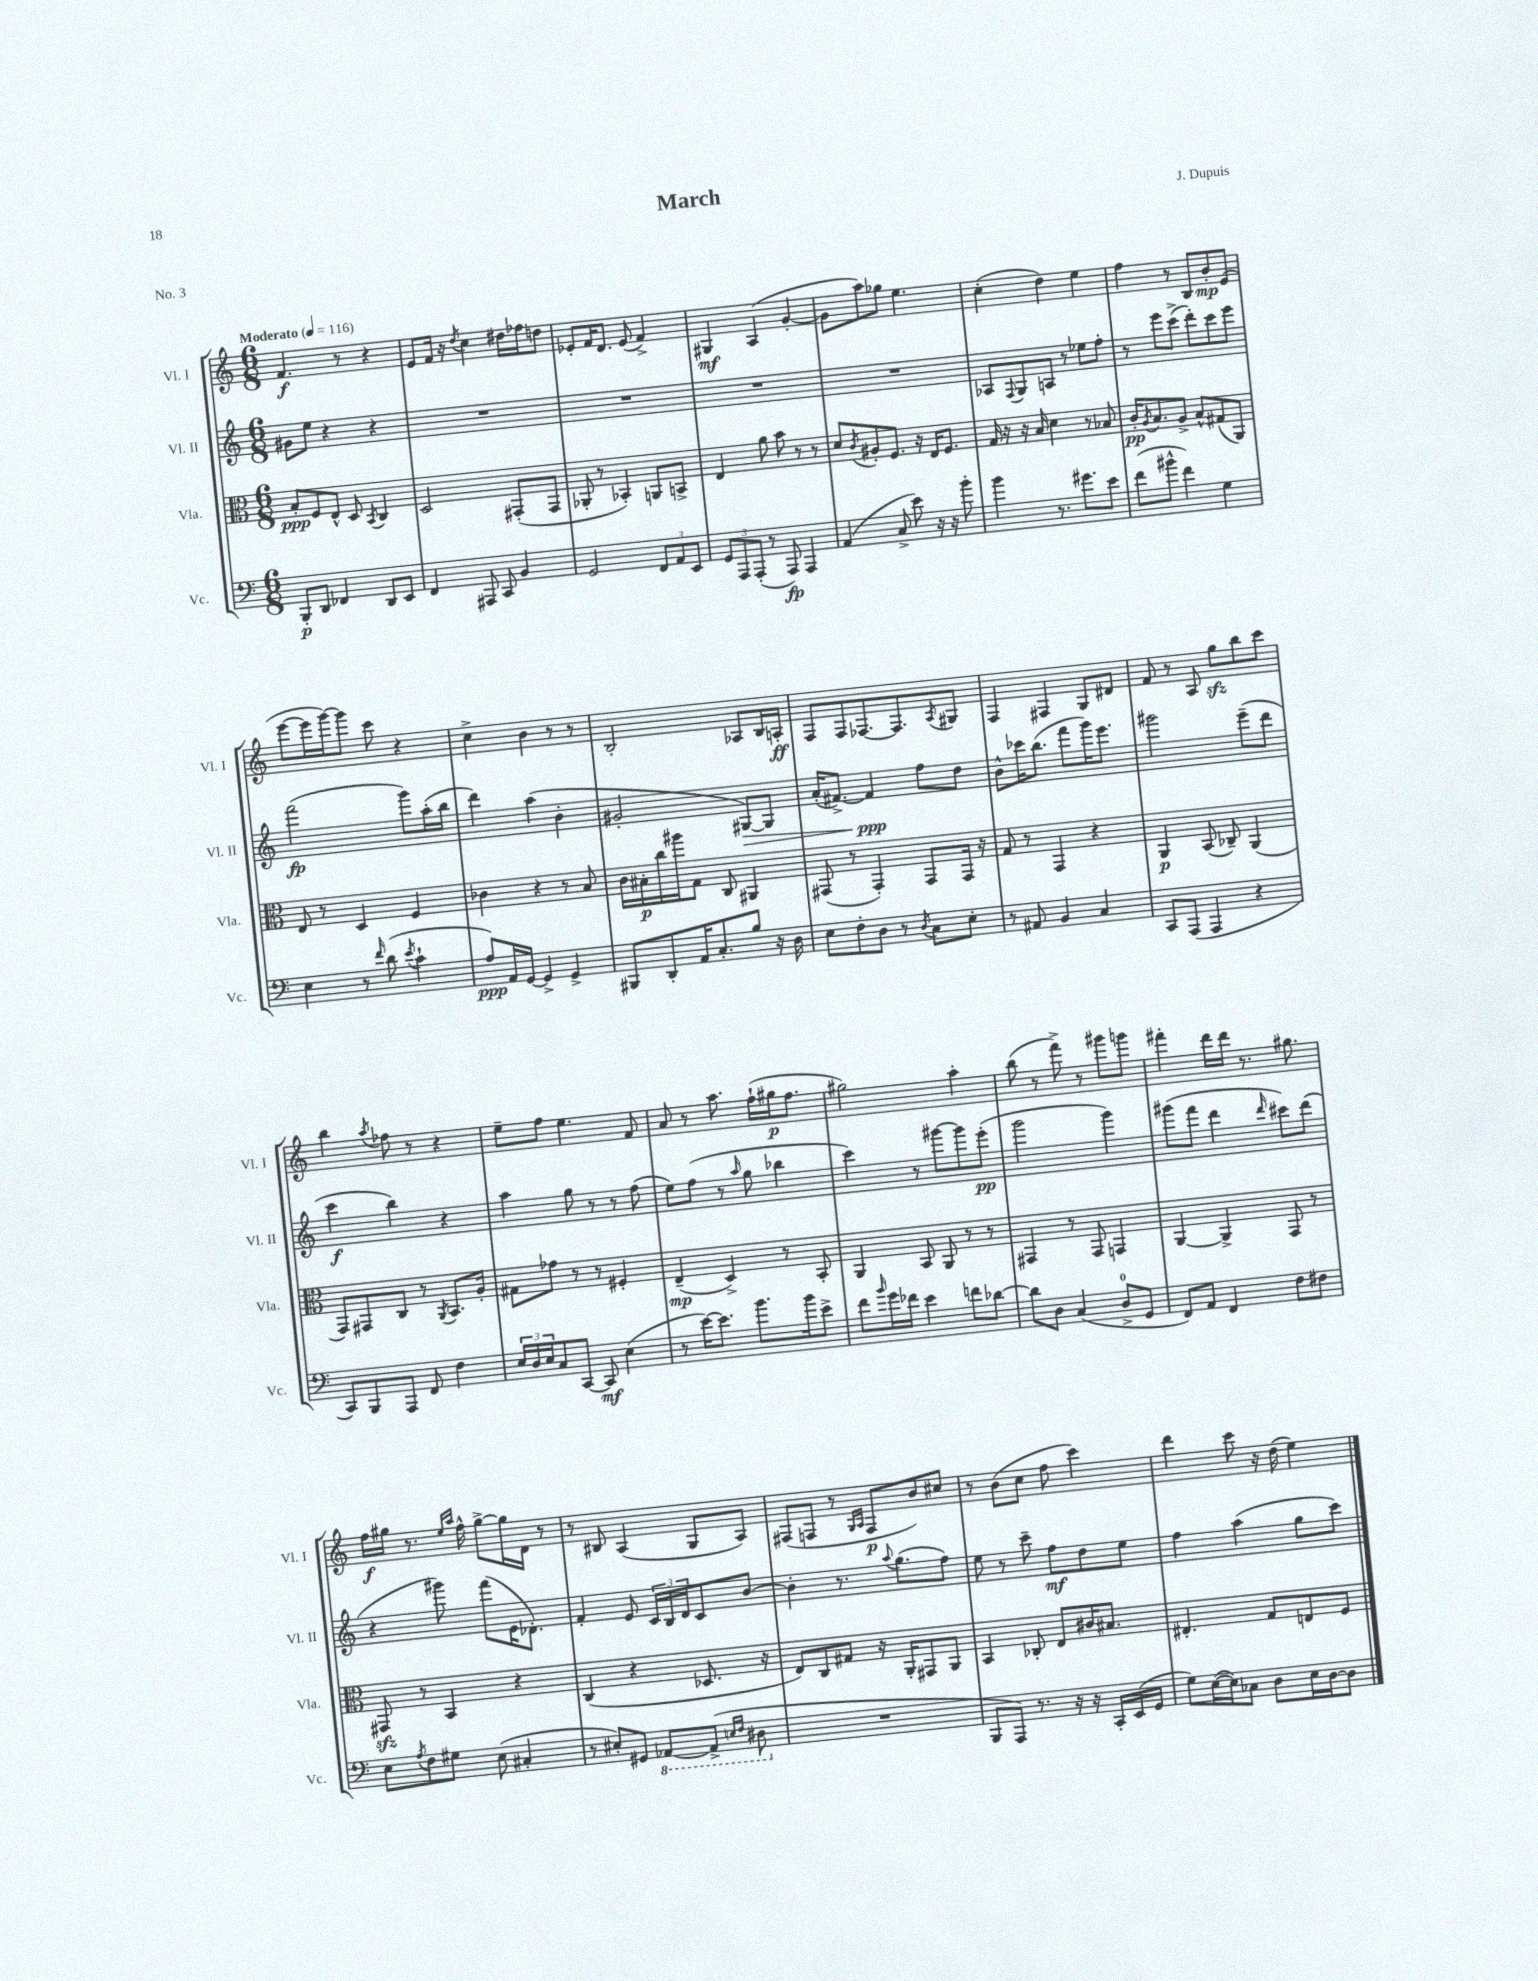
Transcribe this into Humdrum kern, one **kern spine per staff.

**kern	**dynam	**kern	**dynam	**kern	**dynam	**kern	**dynam
*part4	*part4	*part3	*part3	*part2	*part2	*part1	*part1
*staff4	*staff4	*staff3	*staff3	*staff2	*staff2	*staff1	*staff1
*I"Vc.	*	*I"Vla.	*	*I"Vl. II	*	*I"Vl. I	*
*I'Vc.	*	*I'Vla.	*	*I'Vl. II	*	*I'Vl. I	*
*clefF4	*	*clefC3	*	*clefG2	*	*clefG2	*
*k[]	*	*k[]	*	*k[]	*	*k[]	*
*M6/8	*	*M6/8	*	*M6/8	*	*M6/8	*
*MM116	*	*MM116	*	*MM116	*	*MM116	*
=1	=1	=1	=1	=1	=1	=1	=1
!	!	!	!	!	!	!LO:TX:a:B:t=Moderato	!
8BBB'/L	p	8B'/L	ppp	8g#X\L	.	4.f/	f
8DD/J	.	8F/	.	8ee\J	.	.	.
4FF-X/	.	8E^^/J	.	4r	.	.	.
.	.	8D/	.	.	.	8r	.
.	.	8qBB/	.	.	.	.	.
8DD/L	.	4C/	.	4r	.	4r	.
8EE/J	.	.	.	.	.	.	.
=2	=2	=2	=2	=2	=2	=2	=2
4FF/	.	2D/	.	2.r	.	8e/L	.
.	.	.	.	.	.	16f/Jk	.
.	.	.	.	.	.	16r	.
.	.	.	.	.	.	8qdd/	.
8AAA#X/	.	.	.	.	.	4cc\	.
8CC/	.	.	.	.	.	.	.
4BB/	.	(8GG#X'/L	.	.	.	16dd#X\LL	.
.	.	.	.	.	.	16ff-X\J	.
.	.	8GG#/J	.	.	.	8ddn\J	.
=3	=3	=3	=3	=3	=3	=3	=3
2GG/	.	8AA-X'/	.	2.r	.	8e-X'/L	.
.	.	8r	.	.	.	16f/K	.
.	.	.	.	.	.	8.d/J	.
.	.	4BB-X'/)	.	.	.	.	.
.	.	.	.	.	.	(8e-/	.
12FF/L	.	8AAn/L	.	.	.	4f^/)	.
12AA/	.	.	.	.	.	.	.
.	.	8BBn^/J	.	.	.	.	.
12EE/J	.	.	.	.	.	.	.
=4	=4	=4	=4	=4	=4	=4	=4
12GG/L	.	4E/	.	2.r	.	4G#X/	mf
12AAA/	.	.	.	.	.	.	.
(12AAA'/J	.	.	.	.	.	.	.
8r	.	8a\	.	.	.	(4A/	.
8AAA/)	fp	8b\	.	.	.	.	.
4AAA/	.	8r	.	.	.	[4g'/	.
.	.	8r	.	.	.	.	.
=5	=5	=5	=5	=5	=5	=5	=5
(4AA/	.	8d/L	.	2.r	.	8g\L]	.
.	.	8qc/	.	.	.	.	.
.	.	8A#X'/	.	.	.	8aa\)	.
8C^/	.	8.F/J	.	.	.	8gg-X\J	.
8e\)	.	.	.	.	.	4.ee\	.
.	.	16r	.	.	.	.	.
16r	.	16E/KL	.	.	.	.	.
16r	.	8.F/J	.	.	.	.	.
8b'\	.	.	.	.	.	.	.
=6	=6	=6	=6	=6	=6	=6	=6
4b\	.	16G/	.	8A-X/L	.	(4cc'\	.
.	.	16r	.	.	.	.	.
.	.	.	.	8qqF/	.	.	.
.	.	16r	.	8G/	.	.	.
.	.	16B/	.	.	.	.	.
8.r	.	4d\	.	8An/J	.	4dd\)	.
.	.	.	.	8r	.	.	.
8.g#X\L	.	.	.	.	.	.	.
.	.	8r	.	8ee-X\L	.	4ee\	.
8e\J	.	8B-X/	.	8ff'\J	.	.	.
=7	=7	=7	=7	=7	=7	=7	=7
(8f\L	.	16c'/KL	pp	8r	.	4ff\	.
.	.	8qA/	.	.	.	.	.
.	.	8.B/	.	.	.	.	.
8b#X^^\J	.	.	.	8eee\L	.	.	.
4f\)	.	8A^/J	.	(8ccc^\J	.	8r	.
.	.	8B^^/L	.	8ddd'\L)	.	8B/L	.
4G\	.	(8G#X/	.	8ccc\	.	8b'/	mp
.	.	8AA/J)	.	8eee\J	.	(8e/J	.
!!LO:LB:g=z
=8	=8	=8	=8	=8	=8	=8	=8
4E\	.	8E/	.	(2fff\	fp	[8eee\L	.
.	.	8r	.	.	.	16eee\L]	.
.	.	.	.	.	.	[16ggg\J)	.
8r	.	4D/	.	.	.	8ggg\J]	.
16qqf/	.	.	.	.	.	.	.
(8d\	.	.	.	.	.	8ccc\	.
8qe/	.	.	.	.	.	.	.
4c`\	.	4F/	.	8ggg\L)	.	4r	.
.	.	.	.	(16aa'\L	.	.	.
.	.	.	.	16bb\JJ	.	.	.
=9	=9	=9	=9	=9	=9	=9	=9
8A/L)	ppp	4c-X\	.	4ddd\)	.	4cc^\	.
16AA/L	.	.	.	.	.	.	.
[16GG/JJ	.	.	.	.	.	.	.
4GG^/]	.	4r	.	(4aa\	.	4b\	.
4GG^/	.	8r	.	4b'\	.	8r	.
.	.	8B/	.	.	.	8r	.
=10	=10	=10	=10	=10	=10	=10	=10
8BBB#X/L	.	16c\LL	.	2g#X'/	.	2B'/	.
.	.	16B#X'\	p	.	.	.	.
8DD'/	.	16cc\	.	.	.	.	.
.	.	16aa#X\J	.	.	.	.	.
16AA/K	.	8G\J	.	.	.	.	.
8.C'/	.	.	.	.	.	.	.
.	.	8C/	.	.	.	.	.
!	!	!	!	!	!LO:HP:b	!	!
8B/J	.	4AA#X/	.	[8G#X/L)	>	8A-X/L	.
16r	.	.	.	8G#/J]	.	16B/L	.
16D\	.	.	.	.	.	16An'/JJ	ff
=11	=11	=11	=11	=11	=11	=11	=11
8E\L	.	(8GG#X/	.	(16a'/KL	.	8F/L	.
.	.	.	.	[8.f#X^/J)	.	.	.
8F'\	.	8r	.	.	.	8F/	.
8D\J	.	4GG#'/)	.	4f#/]	ppp	[8.F-X/	.
8r	.	.	.	.	.	.	.
.	.	.	.	.	.	8.F-/]	.
8qD/	.	.	.	.	.	.	.
8C\L	.	8GG#/L	.	8ff\L	]	.	.
.	.	.	.	.	.	8qA/	.
8E'\J	.	16GG#/Jk	.	8dd\J	.	8G#X/J	.
.	.	16r	.	.	.	.	.
=12	=12	=12	=12	=12	=12	=12	=12
8r	.	8G/	.	8b^^\L	.	4F/	.
8AA#X/	.	8r	.	16ccc-X\K	.	.	.
.	.	.	.	(8.bb\J	.	.	.
4BB/	.	4GG/	.	.	.	4F#X/	.
.	.	.	.	8fff\L	.	.	.
4C/	.	4r	.	16ggg\K)	.	8G/L	.
.	.	.	.	8.eee\J	.	.	.
.	.	.	.	.	.	8d#X/J	.
=13	=13	=13	=13	=13	=13	=13	=13
8CC/L	.	4AA/	p	2ggg#X\	.	8f/	.
(8AAA/J	.	.	.	.	.	8r	.
4AAA/	.	(8BB/	.	.	.	8A/	.
.	.	8C-X~/)	.	.	.	8ggzz\L	.
4r	.	(4AA/	.	(8eee~\L	.	8bb\	.
.	.	.	.	8ddd\J	.	8ccc\J	.
!!LO:LB:g=z
=14	=14	=14	=14	=14	=14	=14	=14
8CC/L)	.	8GG/L)	.	4ccc\	f	4bb\	.
8BBB/	.	8GG#X/	.	.	.	.	.
.	.	.	.	.	.	8qaa/	.
8AAA/J	.	8C/J	.	4bb\)	.	8ff-X\	.
8FF/	.	8r	.	.	.	8r	.
.	.	8qAA/	.	.	.	.	.
4F\	.	8.BB/L	.	4r	.	4r	.
.	.	16A'/Jk	.	.	.	.	.
=15	=15	=15	=15	=15	=15	=15	=15
24E/LL	.	8G#X\L	.	4aa\	.	8ee~\L	.
24D/	.	.	.	.	.	.	.
24E/J	.	.	.	.	.	.	.
8C/	.	8g-X\J	.	.	.	8ff\J	.
[8CC/J	.	8r	.	8gg\	.	4.ee\	.
8CC/]	mf	8r	.	8r	.	.	.
(4E\	.	4F#X'/	.	8r	.	.	.
.	.	.	.	(8ff\	.	8f/	.
=16	=16	=16	=16	=16	=16	=16	=16
8r	.	(4E~/	mp	8ee\L)	.	8a/	.
[16e\KL)	.	.	.	(8ff\J	.	8r	.
8.e\J]	.	.	.	.	.	.	.
.	.	4D^/)	.	8r	.	8.aa\	.
.	.	.	.	16qqaa/	.	.	.
8.b\L	.	.	.	8gg\	.	.	.
.	.	.	.	.	.	(16ff`\LL	.
.	.	8r	.	4bb-X\	.	16gg#X\J	p
16b\k	.	.	.	.	.	8.ff\J	.
8e^\J	.	8BB'/	.	.	.	.	.
=17	=17	=17	=17	=17	=17	=17	=17
8f\L	.	4AA/	.	4ccc\)	.	2gg#X\)	.
16qqb/	.	.	.	.	.	.	.
16g\L	.	.	.	.	.	.	.
16f-X\JJ	.	.	.	.	.	.	.
4e\	.	8BB/	.	8r	.	.	.
.	.	8AA/	.	[8ggg#X\L	.	.	.
8fn\L	.	8r	.	8ggg#\]	.	4aa'\	.
[8d-X\J	.	8r	.	(8eee'\J	pp	.	.
=18	=18	=18	=18	=18	=18	=18	=18
8d-\L]	.	4GG#X/	.	2ggg\	.	(8bb\	.
8D\J	.	.	.	.	.	8r	.
(4C/	.	8r	.	.	.	8fff^\)	.
.	.	8GG#/	.	.	.	8r	.
8D^/L	.	4GGn/	.	4ggg\)	.	8ggg#X\L	.
8GG/J	.	.	.	.	.	8gggn\J	.
=19	=19	=19	=19	=19	=19	=19	=19
8FF/L)	.	[4AA/	.	(8ggg#X\L	.	4fff#X'\	.
8AA/J	.	.	.	8fff\J	.	.	.
4FF/	.	4AA^/]	.	4ddd\	.	16ddd\LL	.
.	.	.	.	.	.	16ddd\JJ	.
.	.	.	.	.	.	8.r	.
.	.	.	.	16qqddd/	.	.	.
8F\L	.	8GG/	.	8ccc#X\L)	.	.	.
.	.	.	.	.	.	8.gg#X\	.
8F#X\J	.	8r	.	(8ddd\J	.	.	.
!!LO:LB:g=z
=20	=20	=20	=20	=20	=20	=20	=20
8E\L	.	8GG#Xzz/	.	4r	.	16ff\LL	f
.	.	.	.	.	.	16gg#X\JJ	.
8qA/	.	.	.	.	.	.	.
8F\	.	8r	.	.	.	8.r	.
8G#X\J	.	4BB/	.	8ggg#X\)	.	.	.
.	.	.	.	.	.	16qqee/LL	.
.	.	.	.	.	.	16qqaa/JJ	.
.	.	.	.	.	.	16ff^^\	.
(8E\	.	.	.	(8fff\L	.	[8gg#^\L	.
4C#X'/	.	4r	.	16e\K	.	16gg#\L]	.
.	.	.	.	8.d-X'\J)	.	16d\JJ	.
.	.	.	.	.	.	8r	.
=21	=21	=21	=21	=21	=21	=21	=21
8r	.	(4C/	.	4f'/	.	8r	.
8E#X'/L)	.	.	.	.	.	8B#X/	.
8GG#X/J	.	4r	.	8e/	.	(4A/	.
*8ba	*	*	*	*	*	*	*
[8AAA-X/L	.	.	.	24c/LL	.	.	.
.	.	.	.	24B/	.	.	.
.	.	.	.	24d/J	.	.	.
(8AAA-^/J]	.	8.D-X/	.	8c/	.	8G/L	.
16qqEEn/LL	.	.	.	.	.	.	.
16qqFF/JJ	.	.	.	.	.	.	.
8DD#X\	.	.	.	[8b/J	.	8A/J)	.
.	.	16r	.	.	.	.	.
=22	=22	=22	=22	=22	=22	=22	=22
*X8ba	*	*	*	*	*	*	*
2.r	.	8E/L)	.	4b'\]	.	(8F#X/L	.
.	.	8C/	.	.	.	8Fn/J	.
.	.	8G#X/J	.	8.r	.	8r	.
.	.	.	.	.	.	16qqG/LL	.
.	.	.	.	.	.	16qqA/JJ	.
.	.	16r	.	.	.	8F/L	p
.	.	.	.	8qqaa/	.	.	.
.	.	16AA'/KL	.	(8.gg\L	.	.	.
.	.	8GG#X/	.	.	.	8b/)	.
.	.	8AA/J	.	8ff\J)	.	8cc#X/J	.
=23	=23	=23	=23	=23	=23	=23	=23
8BBB/L	.	4BB/	.	8ee\	.	8r	.
8AAA/J)	.	.	.	8r	.	(8b\L	.
8.r	.	8C-X'/	.	8ccc~\	.	8cc\J	.
.	.	8E/L	.	8ff\L	mf	8ff\	.
16r	.	.	.	.	.	.	.
16r	.	16c#X/K	.	8dd\	.	4ccc\)	.
16CC'/LL	.	8.B#X/J	.	.	.	.	.
(16EE/	.	.	.	8ee\J	.	.	.
16GG/JJ	.	.	.	.	.	.	.
=24	=24	=24	=24	=24	=24	=24	=24
8G\L)	.	4.E#X'/	.	4ff\	.	4ddd\	.
([16E\L	.	.	.	.	.	.	.
16E\J])	.	.	.	.	.	.	.
8C-X\J	.	.	.	(4aa\	.	8ccc\	.
8D\L	.	8G/L	.	.	.	16r	.
.	.	.	.	.	.	(16dd\	.
16E\L	.	8En/	.	8gg\L	.	4ee\)	.
[16D\J	.	.	.	.	.	.	.
8D\J]	.	8F/J	.	8ccc\J)	.	.	.
==	==	==	==	==	==	==	==
*-	*-	*-	*-	*-	*-	*-	*-
